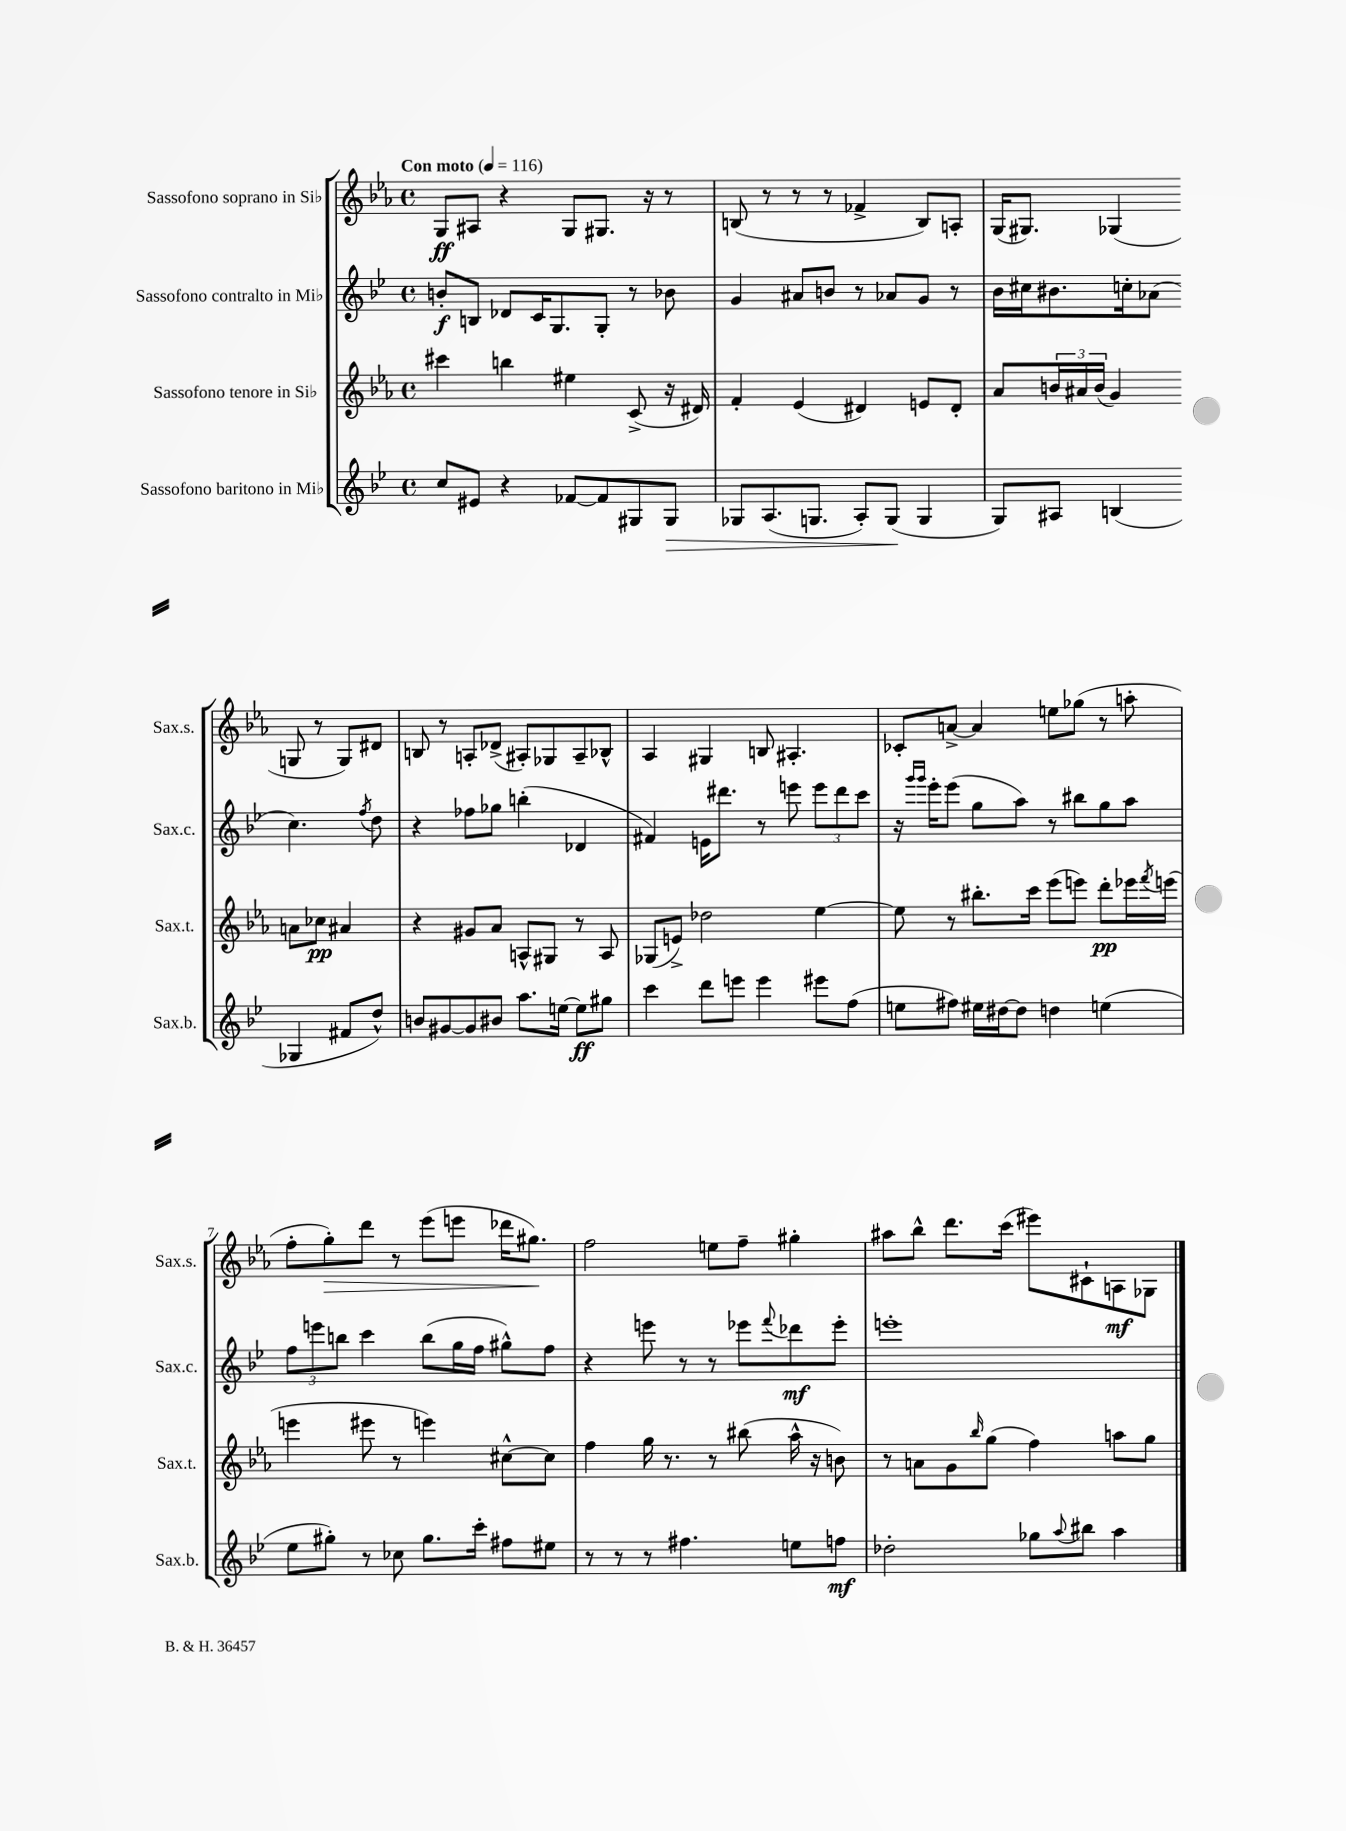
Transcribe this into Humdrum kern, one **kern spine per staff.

**kern	**dynam	**kern	**dynam	**kern	**dynam	**kern	**dynam
*part4	*part4	*part3	*part3	*part2	*part2	*part1	*part1
*staff4	*staff4	*staff3	*staff3	*staff2	*staff2	*staff1	*staff1
*I"Sassofono baritono in Mi♭	*	*I"Sassofono tenore in Si♭	*	*I"Sassofono contralto in Mi♭	*	*I"Sassofono soprano in Si♭	*
*I'Sax.b.	*	*I'Sax.t.	*	*I'Sax.c.	*	*I'Sax.s.	*
*clefG2	*	*clefG2	*	*clefG2	*	*clefG2	*
*k[b-e-]	*	*k[b-e-a-]	*	*k[b-e-]	*	*k[b-e-a-]	*
*M4/4	*	*M4/4	*	*M4/4	*	*M4/4	*
*met(c)	*	*met(c)	*	*met(c)	*	*met(c)	*
*MM116	*	*MM116	*	*MM116	*	*MM116	*
=1	=1	=1	=1	=1	=1	=1	=1
!	!	!	!	!	!	!LO:TX:a:B:t=Con moto	!
8cc/L	.	4ccc#X\	.	8bn'/L	f	8G/L	ff
8e#X/J	.	.	.	8Bn/J	.	8A#X/J	.
4r	.	4bbn\	.	8d-X/L	.	4r	.
.	.	.	.	16c/K	.	.	.
.	.	.	.	8.G/	.	.	.
[8f-X/L	.	4ee#X\	.	.	.	8G/L	.
8f-/]	.	.	.	8G'/J	.	8.G#X/J	.
8G#X/	.	(8c^/	.	8r	.	.	.
.	.	.	.	.	.	16r	.
!	!LO:HP:b	!	!	!	!	!	!
8G#/J	>	16r	.	8b-X\	.	8r	.
.	.	16d#X/)	.	.	.	.	.
=2	=2	=2	=2	=2	=2	=2	=2
8G-X/L	.	4f'/	.	4g/	.	(8Bn/	.
(8.A/	.	.	.	.	.	8r	.
.	.	(4e-/	.	8a#X/L	.	8r	.
8.Gn/J	.	.	.	.	.	.	.
.	.	.	.	8bn/J	.	8r	.
8A'/L)	.	4d#X/)	.	8r	.	4f-X^/	.
(8G/J	.	.	.	8a-X/L	.	.	.
4G/	]	8en/L	.	8g/J	.	8B/L)	.
.	.	8d#'/J	.	8r	.	8An'/J	.
=3	=3	=3	=3	=3	=3	=3	=3
8G/L)	.	8a-/L	.	16b-\LL	.	(16G/KL	.
.	.	.	.	16cc#X\J	.	8.G#X/J)	.
8A#X/J	.	24bn/L	.	8.b#X\	.	.	.
.	.	24a#X/	.	.	.	.	.
.	.	(24b/JJ	.	.	.	.	.
(4Bn/	.	4g/)	.	.	.	(4G-X/	.
.	.	.	.	16ccn'\k	.	.	.
.	.	.	.	(8a-X\J	.	.	.
4G-X/	.	8an\L	.	4.cc\)	.	8Gn/	.
.	.	8cc-X\J	pp	.	.	8r	.
8f#X/L	.	4a#X/	.	.	.	8G/L)	.
.	.	.	.	8qff/	.	.	.
8dd^^/J)	.	.	.	8dd\	.	8d#X/J	.
!!LO:LB:g=z
=4	=4	=4	=4	=4	=4	=4	=4
8bn/L	.	4r	.	4r	.	8Bn/	.
[8g#X/	.	.	.	.	.	8r	.
8g#/]	.	8g#X/L	.	8ff-X\L	.	8An'/L	.
8b#X/J	.	8a-/J	.	8gg-X\J	.	(8d-X^/J	.
8.aa\L	.	8An^^/L	.	(4bbn'\	.	8A#X'/L)	.
.	.	8G#X/J	.	.	.	8G-X/	.
[16een\Jk	.	.	.	.	.	.	.
8ee\L]	ff	8r	.	4d-X/	.	8A#~/	.
8gg#X\J	.	8A/	.	.	.	8B-X^^/J	.
=5	=5	=5	=5	=5	=5	=5	=5
4ccc\	.	(8G-X/L	.	4f#X/)	.	4A-/	.
.	.	8en^/J)	.	.	.	.	.
8ddd\L	.	2dd-X\	.	16en\KL	.	4G#X/	.
.	.	.	.	8.ddd#X\J	.	.	.
8eeen\J	.	.	.	.	.	.	.
4eee\	.	.	.	8r	.	8Bn/	.
.	.	.	.	8eeen\	.	4.A#X'/	.
8eee#X\L	.	[4ee-\	.	12eee\L	.	.	.
.	.	.	.	12ddd#\	.	.	.
(8ff\J	.	.	.	.	.	.	.
.	.	.	.	12ccc\J	.	.	.
=6	=6	=6	=6	=6	=6	=6	=6
8een\L	.	8ee-\]	.	16r	.	8c-X'/L	.
.	.	.	.	16qqggg/LL	.	.	.
.	.	.	.	16qqggg/JJ	.	.	.
.	.	.	.	16eee-'\KL	.	.	.
8ff#X\J)	.	8r	.	(8eee-\J	.	[8an^/J	.
16ee#X\LL	.	8.bb#X'\L	.	8gg\L	.	4a/]	.
[16dd#X\J	.	.	.	.	.	.	.
8dd#\J]	.	.	.	8aa\J)	.	.	.
.	.	16ccc\Jk	.	.	.	.	.
4ddn\	.	(8eee-\L	.	8r	.	8een\L	.
.	.	8eeen\J)	.	8bb#X\L	.	(8gg-X\J	.
(4een\	.	8ddd'\L	pp	8gg\	.	8r	.
.	.	16eee-X\L	.	8aa\J	.	8aan'\	.
.	.	8qfff/	.	.	.	.	.
.	.	(16eeen\JJ	.	.	.	.	.
!!LO:LB:g=z
=7	=7	=7	=7	=7	=7	=7	=7
8ee-\L	.	4eeen\	.	12ff\L	.	8ff'\L	.
.	.	.	.	12eeen\	.	.	.
!	!	!	!	!	!	!	!LO:HP:b
8gg#X'\J)	.	.	.	.	.	8gg'\)	>
.	.	.	.	12bbn\J	.	.	.
8r	.	8eee#X\	.	4ccc\	.	8ddd\J	.
8cc-X\	.	8r	.	.	.	8r	.
8.gg#\L	.	4eeen\)	.	(8bb\L	.	(8eee-\L	.
.	.	.	.	16gg\L	.	8eeen\J	.
16ccc'\Jk	.	.	.	16ff\JJ	.	.	.
8ff#X\L	.	[8cc#X^^\L	.	8gg#X^^\L)	.	16ddd-X\KL	.
.	.	.	.	.	.	8.gg#X\J)	.
8ee#X\J	.	8cc#\J]	.	8ff\J	.	.	.
.	.	.	.	.	.	.	]
=8	=8	=8	=8	=8	=8	=8	=8
8r	.	4ff\	.	4r	.	2ff\	.
8r	.	.	.	.	.	.	.
8r	.	16gg\	.	8eeen\	.	.	.
.	.	8.r	.	.	.	.	.
4.ff#X\	.	.	.	8r	.	.	.
.	.	8r	.	8r	.	8een\L	.
.	.	(8bb#X\	.	8eee-X\L	.	8ff~\J	.
.	.	.	.	8qqfff/	.	.	.
8een\L	.	16aa-^^\	.	8ddd-X\	mf	4gg#X'\	.
.	.	16r	.	.	.	.	.
8ffn\J	mf	8bn\)	.	8eee-'\J	.	.	.
=9	=9	=9	=9	=9	=9	=9	=9
2dd-X'\	.	8r	.	1eeen'	.	8aa#X\L	.
.	.	8an\L	.	.	.	8bb-^^\J	.
.	.	8g\	.	.	.	8.ddd\L	.
.	.	16qqbb-/	.	.	.	.	.
.	.	(8gg\J	.	.	.	.	.
.	.	.	.	.	.	(16ccc\Jk	.
8gg-X\L	.	4ff\)	.	.	.	8eee#X\L)	.
8qqaa/	.	.	.	.	.	.	.
8bb#X\J	.	.	.	.	.	8c#X`\	.
4aa\	.	8aan\L	.	.	.	8An\	mf
.	.	8gg\J	.	.	.	8G-X\J	.
==	==	==	==	==	==	==	==
*-	*-	*-	*-	*-	*-	*-	*-
